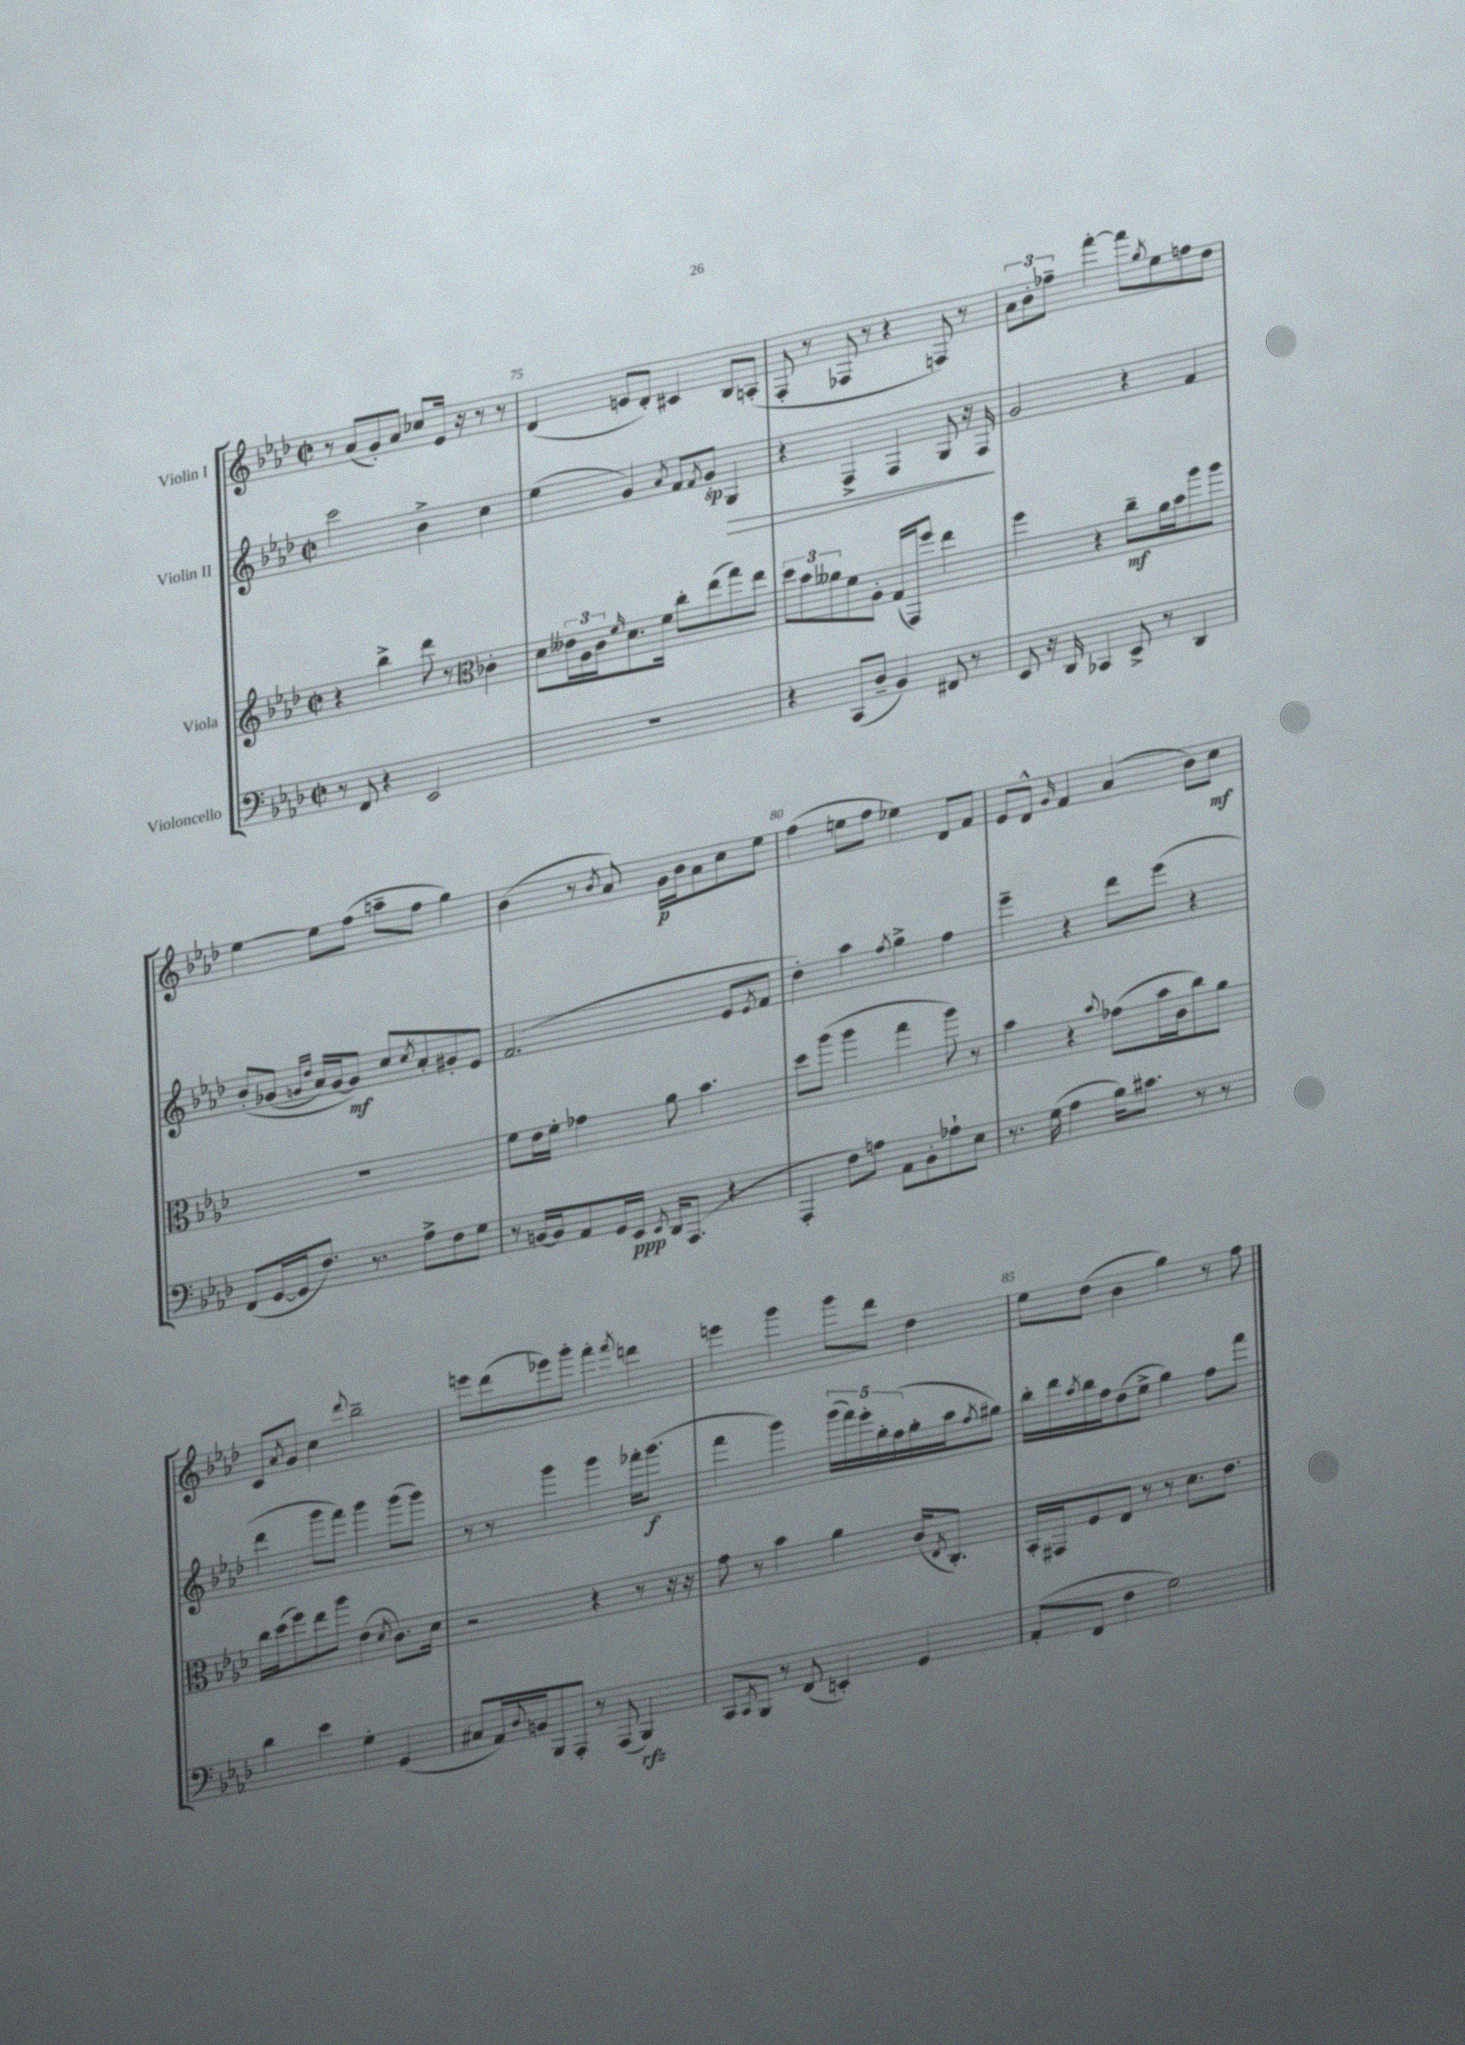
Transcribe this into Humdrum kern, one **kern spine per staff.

**kern	**dynam	**kern	**dynam	**kern	**dynam	**kern	**dynam
*part4	*part4	*part3	*part3	*part2	*part2	*part1	*part1
*staff4	*staff4	*staff3	*staff3	*staff2	*staff2	*staff1	*staff1
*I"Violoncello	*	*I"Viola	*	*I"Violin II	*	*I"Violin I	*
*clefF4	*	*clefG2	*	*clefG2	*	*clefG2	*
*k[b-e-a-d-]	*	*k[b-e-a-d-]	*	*k[b-e-a-d-]	*	*k[b-e-a-d-]	*
*M2/2	*	*M2/2	*	*M2/2	*	*M2/2	*
*met(c|)	*	*met(c|)	*	*met(c|)	*	*met(c|)	*
=74	=74	=74	=74	=74	=74	=74	=74
8r	.	4r	.	2ccc\	.	8r	.
8FF/	.	.	.	.	.	(8a-/L	.
4r	.	4bb-^\	.	.	.	8g'/)	.
.	.	.	.	.	.	8a-/J	.
2EE-/	.	8ddd-\	.	4b-^\	.	8cc-X/L	.
.	.	8r	.	.	.	16e-/Jk	.
.	.	.	.	.	.	16r	.
*	*	*clefC3	*	*	*	*	*
.	.	4c-X'\	.	4cc\	.	8r	.
.	.	.	.	.	.	8r	.
=75	=75	=75	=75	=75	=75	=75	=75
1r	.	8d-\L	.	(4ee-\	.	(4d-/	.
.	.	24e--X\L	.	.	.	.	.
.	.	24A-\	.	.	.	.	.
.	.	24c\J	.	.	.	.	.
.	.	16qqf/	.	.	.	.	.
.	.	8.d-\	.	4g/)	.	8en/L	.
.	.	.	.	.	.	8d-'/J)	.
.	.	16f\Jk	.	.	.	.	.
.	.	.	.	8qa-/	.	.	.
.	.	8cc'\L	.	8f/L	.	4c#X/	.
.	.	.	.	8qf/	.	.	.
.	.	(8ee-\	.	8g'/J	sp	.	.
!	!	!	!	!	!LO:HP:b	!	!
.	.	8gg\)	.	4G/	>	8B-/L	.
.	.	8ee-\J	.	.	.	(8An'/J	.
=76	=76	=76	=76	=76	=76	=76	=76
4r	.	12dd-\L	.	4r	.	8F'/	.
.	.	12b-\	.	.	.	.	.
.	.	.	.	.	.	8r	.
.	.	12a--X\	.	.	.	.	.
(8CC/L	.	8f\	.	4F^/	.	8F-X/	.
8D-~/J	.	8A-'\J	.	.	.	8r	.
4BB-/)	.	(16G/LL	.	4F/	.	4r	.
.	.	16GG/J)	.	.	.	.	.
.	.	8ff/J	.	.	.	.	.
8FF#X/	.	4ee-\	.	8G/	.	8Fn/)	.
8r	.	.	.	16r	.	8r	.
.	.	.	.	16F/	.	.	.
.	.	.	.	.	]	.	.
=77	=77	=77	=77	=77	=77	=77	=77
8EE-/	.	4ff\	.	2g/	.	12a-\L	.
.	.	.	.	.	.	12b-'\	.
16r	.	.	.	.	.	.	.
.	.	.	.	.	.	12ff-X~\J	.
16DD-/	.	.	.	.	.	.	.
4CC-X/	.	4r	.	.	.	[4fff'\	.
8EE-^/	.	8cc~\L	mf	4r	.	8fff\L]	.
.	.	.	.	.	.	8qgg/	.
8r	.	16a-\L	.	.	.	8ee-\	.
.	.	16b-\J	.	.	.	.	.
4DD-/	.	8aa-\	.	4f/	.	8ffn\	.
.	.	8aa-\J	.	.	.	8dd-\J	.
!!LO:LB:g=z
=78	=78	=78	=78	=78	=78	=78	=78
(8FF/L	.	1r	.	(8b-'/L	.	[4ee-\	.
[16GG/L	.	.	.	(8g-X/J	.	.	.
16GG/J]	.	.	.	.	.	.	.
.	.	.	.	16qqgn/LL	.	.	.
.	.	.	.	16qqdd-/JJ	.	.	.
8.F/J)	.	.	.	16a-/LL)	.	8ee-\L]	.
.	.	.	.	[16g/J	.	.	.
.	.	.	.	8g/J])	mf	(8ff\J	.
8.r	.	.	.	.	.	.	.
.	.	.	.	8cc/L	.	8aan~\L	.
.	.	.	.	8qcc/	.	.	.
8A-^\L	.	.	.	8a-'/	.	8ff\J	.
8F\	.	.	.	8g#X'/	.	4gg\)	.
8G\J	.	.	.	8e-/J	.	.	.
=79	=79	=79	=79	=79	=79	=79	=79
8r	.	8f\L	.	(2.f/	.	(4b-\	.
[16BBn/LL	.	16e-\L	.	.	.	.	.
16BB/J]	.	16f'\JJ	.	.	.	.	.
8AA-/	.	4g-X\	.	.	.	8r	.
.	.	.	.	.	.	8qb-/	.
16GG/L	.	.	.	.	.	8a-/)	.
16EE-/JJ	ppp	.	.	.	.	.	.
8qEE-/	.	.	.	.	.	.	.
16DD-/KL	.	8a-\	.	.	.	16g\LL	p
(8.AAA-/J	.	.	.	.	.	16b-\J	.
.	.	4.b-\	.	.	.	8a-\	.
4r	.	.	.	8e-/L	.	8cc\	.
.	.	.	.	8qe-/	.	.	.
.	.	.	.	8f/J	.	8ee-\J	.
=80	=80	=80	=80	=80	=80	=80	=80
4AAA-'/	.	8dd-\L	.	4dd-'\)	.	(4ff\	.
.	.	(8aa-\J	.	.	.	.	.
8F\L)	.	4aa-\	.	4aa-\	.	8een\L	.
8An\J	.	.	.	.	.	8ff\J	.
.	.	.	.	8qff/	.	.	.
8AA-\L	.	4gg\	.	4gg^\	.	4ee-X\)	.
8BB-'\	.	.	.	.	.	.	.
8A-X`\	.	8aa-\)	.	4ff\	.	8d-/L	.
8E-\J	.	8r	.	.	.	8f/J	.
=81	=81	=81	=81	=81	=81	=81	=81
8.r	.	4b-\	.	4eee-~\	.	8e-/L	.
.	.	.	.	.	.	8d-^^/J	.
(16G\	.	.	.	.	.	.	.
.	.	.	.	.	.	16qqg/	.
4A-\	.	4r	.	4r	.	4f/	.
.	.	8qqb-/	.	.	.	.	.
16B-\KL)	.	(8g-X\L	.	8ddd-\L	.	(4a-/	.
8.c#X\J	.	.	.	.	.	.	.
.	.	16b-\L	.	(8eee-\J	.	.	.
.	.	16c\J	.	.	.	.	.
8r	.	8cc\)	.	4r	.	8b-\L)	.
8r	.	8a-\J	.	.	.	8cc\J	mf
!!LO:LB:g=z
=82	=82	=82	=82	=82	=82	=82	=82
4d-\	.	16cc\LL	.	4ddd-\	.	8c/L	.
.	.	(16dd-\J	.	.	.	.	.
.	.	.	.	.	.	8qa-/	.
.	.	8ff\)	.	.	.	8g/J	.
4e-\	.	8ee-\	.	8ggg\L	.	4cc\	.
.	.	8aa-\J	.	8fff\J)	.	.	.
.	.	.	.	.	.	8qqddd-/	.
4G'\	.	(4e-\	.	4ggg\	.	2bb-~\	.
.	.	8qd-/	.	.	.	.	.
(4GG/	.	8.c\L)	.	(8ggg\L	.	.	.
.	.	.	.	8ggg\J)	.	.	.
.	.	16d-\Jk	.	.	.	.	.
=83	=83	=83	=83	=83	=83	=83	=83
8C#X/L	.	2r	.	8r	.	8eeen\L	.
16AA-/L)	.	.	.	8r	.	(8ddd-\	.
8qqD-/	.	.	.	.	.	.	.
16BBn/J	.	.	.	.	.	.	.
8BBB-/	.	.	.	4ggg\	.	8eee-X\)	.
8AAA-'/J	.	.	.	.	.	8ggg'\J	.
8r	.	4r	.	4ggg\	.	4fff'\	.
(8AAA-/	.	.	.	.	.	.	.
.	.	.	.	.	.	8qfff/	.
4BBB-/)	rfz	8r	.	16fff-X'\KL	.	4dddn\	.
.	.	.	.	(8.ggg\J	f	.	.
.	.	16r	.	.	.	.	.
.	.	16r	.	.	.	.	.
=84	=84	=84	=84	=84	=84	=84	=84
8CC/L	.	8g\	.	4fff\	.	4eeen\	.
8qCC/	.	.	.	.	.	.	.
8BBB-/J	.	8r	.	.	.	.	.
8r	.	4b-\	.	4ggg\)	.	4ggg\	.
(8FF/	.	.	.	.	.	.	.
4EEn'/)	.	4a-\	.	(20ggg\LL	.	8ggg\L	.
.	.	.	.	20fff\)	.	.	.
.	.	.	.	20eee-'\	.	.	.
.	.	.	.	.	.	8ddd-\J	.
.	.	.	.	20gg'\	.	.	.
.	.	.	.	(20ff\	.	.	.
4GG/	.	(16c/KL	.	16gg'\	.	4dd-\	.
.	.	8qE-/	.	.	.	.	.
.	.	8.C'/J)	.	16aa-\J	.	.	.
.	.	.	.	8qff/	.	.	.
.	.	.	.	8gg#X\J)	.	.	.
=85	=85	=85	=85	=85	=85	=85	=85
(8AA-'/L	.	16BB-'/LL	.	16bb-'\LL	.	8ee-\L	.
.	.	16GG#X/J	.	16ddd-\	.	.	.
.	.	.	.	8qaa-/	.	.	.
8FF/J	.	8F/	.	16bb-\	.	(8dd-\J	.
.	.	.	.	16ff\J	.	.	.
4F\	.	8E-/J	.	(8dd-\	.	4b-\	.
.	.	8r	.	8ee-^\J	.	.	.
2G\)	.	8r	.	4gg\)	.	4gg\)	.
.	.	8.d-\L	.	.	.	.	.
.	.	.	.	8ff\L	.	8r	.
.	.	8.e-\J	.	.	.	.	.
.	.	.	.	8fff\J	.	8ff\	.
==	==	==	==	==	==	==	==
*-	*-	*-	*-	*-	*-	*-	*-
